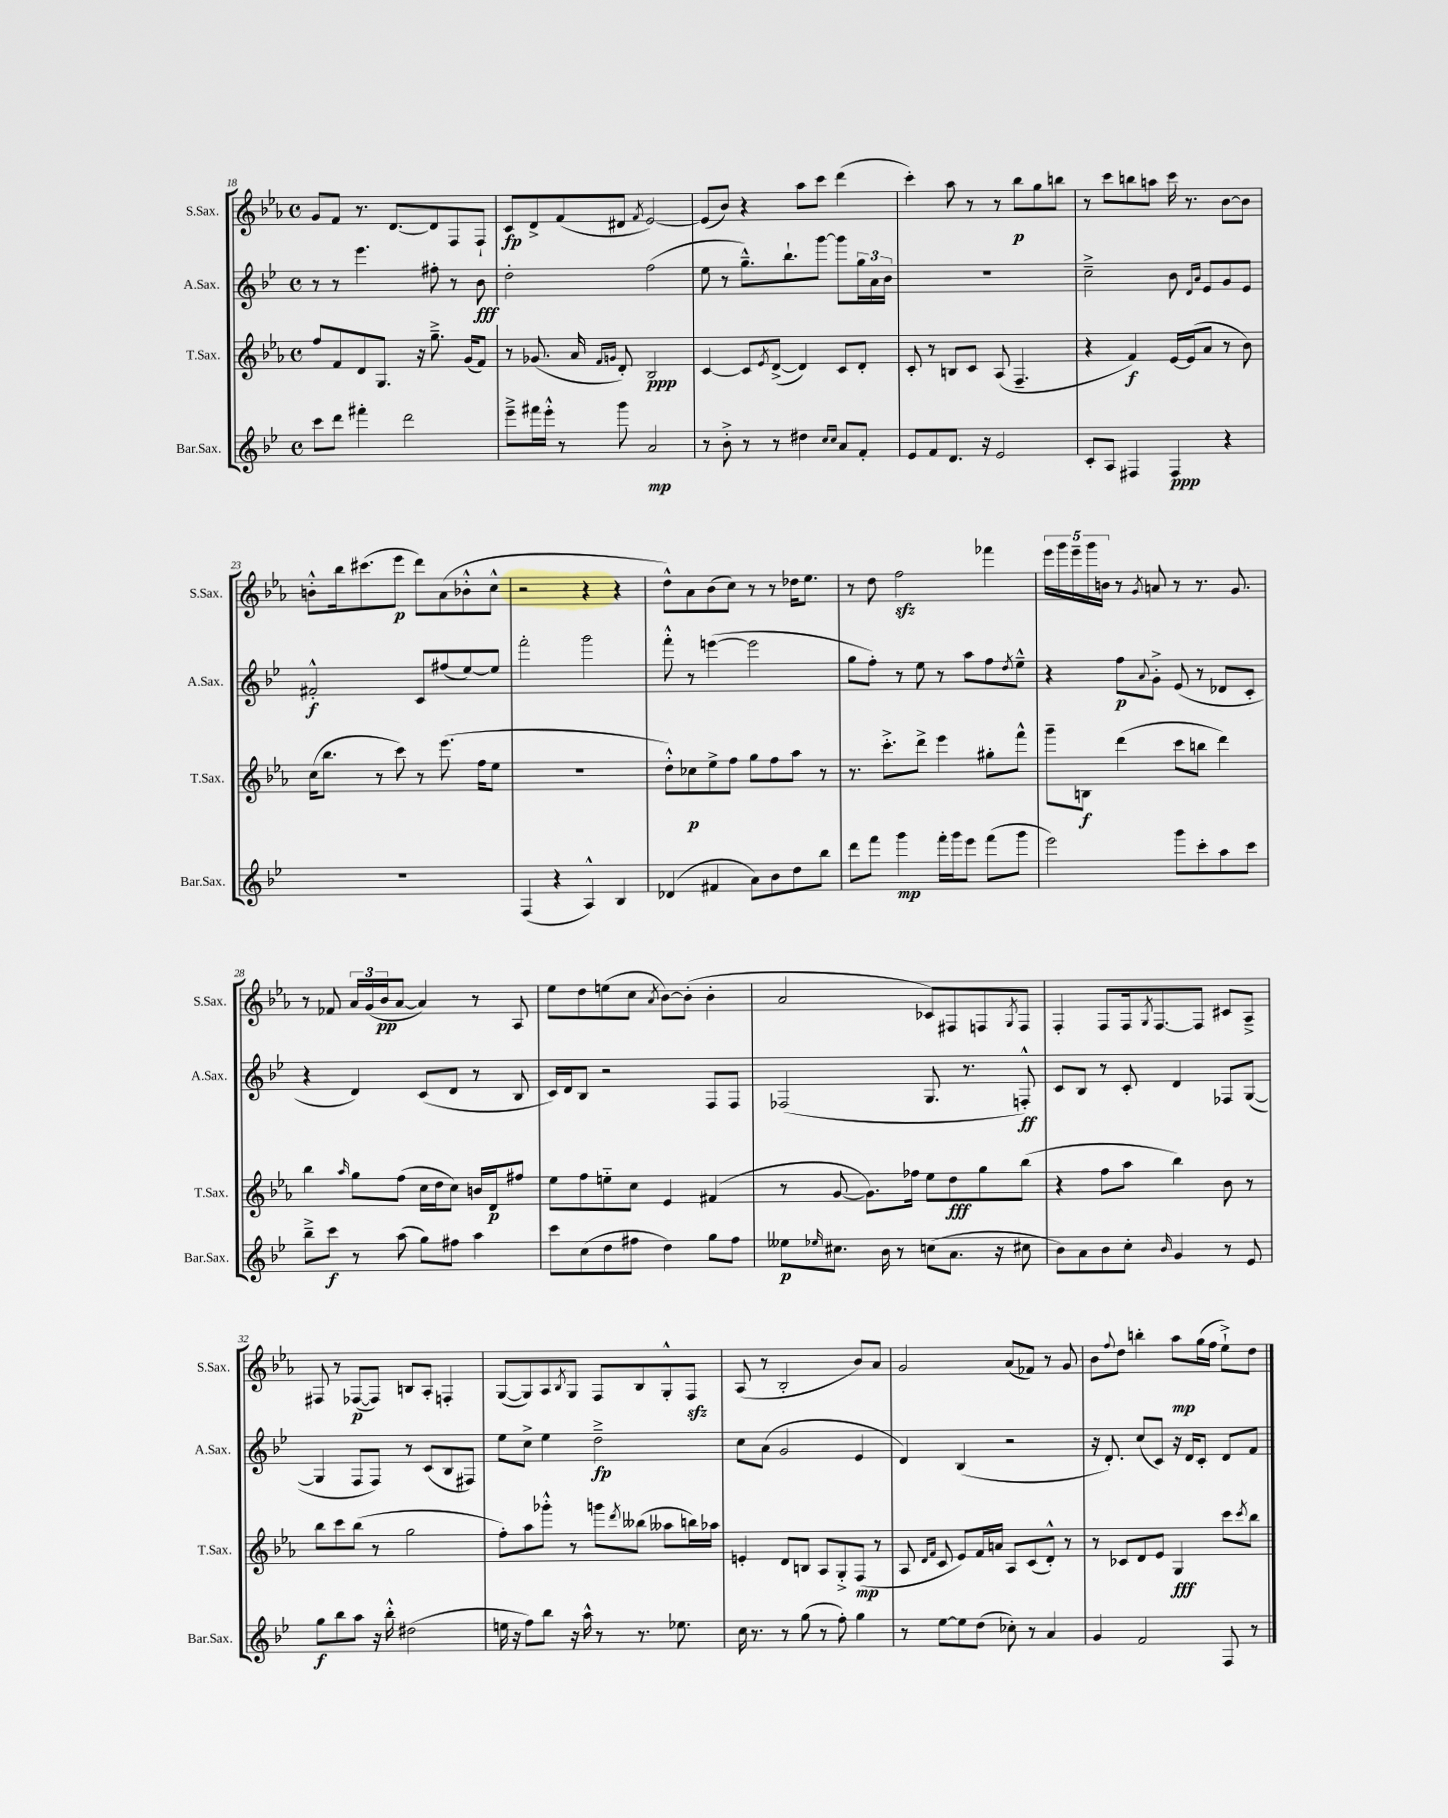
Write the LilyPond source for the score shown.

<<
\new StaffGroup <<
\new Staff = "s0" \with { instrumentName = "S.Sax." shortInstrumentName = "S.Sax." } {
    \clef treble \key ees \major \defaultTimeSignature \time 4/4
    g'8 f'8 r8. d'8.~ d'8 f8 f8-! |
    c'8\fp d'8-> f'8( dis'8 \acciaccatura { f'8 } ees'2~) |
    ees'8( bes'8) r4 aes''8 c'''8 d'''4( |
    c'''4-.) aes''8 r8 r8 bes''8\p g''8 b''8 |
    r8 c'''8 b''8 a''8 c'''16 r8. bes'8~ bes'8 |
    b'8-.-^ bes''16 cis'''8.( ees'''8\p d'''8) aes'8( bes'8-.-^ c''8-^ |
    r2 r4 r4 |
    d''8-^) aes'8 bes'8( c''8) r8 r8 des''16 ees''8. |
    r8 d''8 f''2\sfz fes'''4 |
    \tuplet 5/4 { ees'''16 g'''16 ees'''16-- g'''16 b'16 } r8 \acciaccatura { g'8 } a'8 r8 r8. g'8. |
    r8 fes'8 \tuplet 3/2 { aes'16 g'16( bes'16\pp } aes'8~ aes'4) r8 aes8 |
    ees''8 d''8 e''8( c''8 \acciaccatura { aes'8 } bes'8~) bes'8-.( bes'4-. |
    aes'2 ces'8) fis8 f8 \acciaccatura { g8 } f8 |
    f4-. f8 f16 \acciaccatura { g8 } f8.~ f8 cis'8 aes8---> |
    fis8 r8 fes8~\p( fes8) b8 aes8-. f4-. |
    g8~( g8) aes8 \acciaccatura { bes8 } g8 f8 bes8 g8-.-^ f8\sfz |
    aes8( r8 bes2-. bes'8) aes'8 |
    g'2 aes'8( fes'8) r8 g'8 |
    bes'8 \appoggiatura { f''8 } d''8 b''4-. aes''8\mp g''16( f''16 ees''8-!->) d''8 \bar "|." |
}
\new Staff = "s1" \with { instrumentName = "A.Sax." shortInstrumentName = "A.Sax." } {
    \clef treble \key bes \major \defaultTimeSignature \time 4/4
    r8 r8 ees'''4. fis''8-. r8 bes'8\fff |
    d''2-. f''2( |
    ees''8 r8 g''8.---^) bes''8.-! g'''8~ g'''8 \tuplet 3/2 { g''16 a'16 bes'16 } |
    R1 |
    c''2---> bes'8 \grace { d'16 a'16 } ees'8 g'8 ees'8 |
    fis'2-.-^\f c'8 fis''8( ees''8~) ees''8 |
    f'''2-. g'''2 |
    f'''8-.-^ r8 e'''4~( e'''2 |
    g''8 f''8-.) r8 ees''8 r8 a''8 f''8 \acciaccatura { d''8 } ees''8---^ |
    r4 f''8\p \appoggiatura { a'8 } g'8-.-> ees'8( r8 des'8 c'8-. |
    r4 d'4) c'8( d'8 r8 bes8 |
    c'16) d'16 bes8 r2 f8 f8 |
    fes2( g8. r8. f8-.-^\ff) |
    c'8 bes8 r8 c'8-. d'4 fes8 g8~( |
    g4 f8 f8) r8 c'8( bes8 fis8) |
    ees''8 c''8-> ees''4 d''2--->\fp |
    c''8 a'8( g'2 ees'4 |
    d'4) bes4( r2 |
    r16 d'8.-.) c''8( c'8) r16 d'16 c'8-. d'8 f'8 \bar "|." |
}
\new Staff = "s2" \with { instrumentName = "T.Sax." shortInstrumentName = "T.Sax." } {
    \clef treble \key ees \major \defaultTimeSignature \time 4/4
    f''8 f'8 d'8 g8. r16 g''8.---> g'16( f'8) |
    r8 ges'8.( aes'16 \grace { f'16 g'16 } d'8-.) bes2\ppp |
    c'4~ c'8 \acciaccatura { ees'8 } d'8~->( d'4) c'8 d'8-. |
    c'8-. r8 b8 c'8 aes8( f4.-- |
    r4 f'4\f) ees'16~ ees'16( aes'8 r8 bes'8) |
    c''16( bes''8. r8 c'''8) r8 ees'''8.( f''16 ees''8 |
    R1 |
    d''8-.-^) ces''8\p ees''8-> f''8 g''8 f''8 aes''8 r8 |
    r8. c'''8.-.-> d'''8-> ees'''4 gis''8-. f'''8-^ |
    g'''8-- b8\f d'''4( c'''8 b''8 d'''4) |
    bes''4 \grace { aes''16 } g''8 f''8( c''16 d''16 c''8) b'16 d'16\p fis''8 |
    ees''8 f''8 e''8-_ c''8 ees'4 fis'4( |
    r8 g'8~ g'8.) fes''16 ees''8 d''8\fff g''8 bes''8( |
    r4 f''8 aes''8 bes''4) bes'8 r8 |
    bes''8 c'''8 bes''8( r8 g''2 |
    f''8-.) aes''8 ges'''8-.-^ r8 g'''8 \acciaccatura { d'''8 } beses''8( aeses''8 b''16) aes''16 |
    e'4-. d'8 b8 aes8 g8-.-> f8\mp( r8 |
    aes8 \grace { d'16 f'16 } c'8 ees'8) f'16 a'16 aes8 c'8( d'8-.-^) r8 |
    r8 ces'8 d'8 ees'8 g4\fff c'''8 \acciaccatura { c'''8 } bes''8 \bar "|." |
}
\new Staff = "s3" \with { instrumentName = "Bar.Sax." shortInstrumentName = "Bar.Sax." } {
    \clef treble \key bes \major \defaultTimeSignature \time 4/4
    c'''8 d'''8 fis'''4-. d'''2 |
    ees'''8---> fis'''16 ees'''16-.-^ r8 g'''8 a'2\mp |
    r8 bes'8-.-> r8 r8 dis''4 \grace { c''16 c''16 } a'8 f'8-. |
    ees'8 f'8 d'8. r16 ees'2 |
    c'8-. a8 fis4 fis4\ppp r4 |
    R1 |
    f4( r4 a4-^) bes4 |
    des'4( fis'4 a'8) bes'8 d''8 bes''8 |
    d'''8 f'''8 g'''4\mp f'''16-. g'''16 ees'''8 f'''8( g'''8 |
    ees'''2) g'''8 c'''8-. a''8 c'''8 |
    bes''8---> c'''8\f r8 a''8( g''8) fis''8 a''4 |
    c'''8 c''8( d''8 fis''8 d''4) g''8 fis''8 |
    eeses''8\p \grace { ees''16 } cis''8. bes'16 r8 c''8( a'8. r16 cis''8 |
    bes'8) a'8 bes'8 c''8-. \grace { bes'16 } g'4 r8 ees'8 |
    g''8\f bes''8 a''8 r16 bes''16-.-^ dis''2( |
    e''16 r16 f''8) bes''8 r16 a''16-^ r8 r8. ees''8. |
    c''16 r8. r8 g''8( r8 f''8-.) g''4 |
    r8 ees''8~ ees''8 d''8( ces''8-.) r8 a'4 |
    g'4 f'2 f8 r8 \bar "|." |
}
>>
>>
\layout { \context { \Score currentBarNumber = #18 } }
